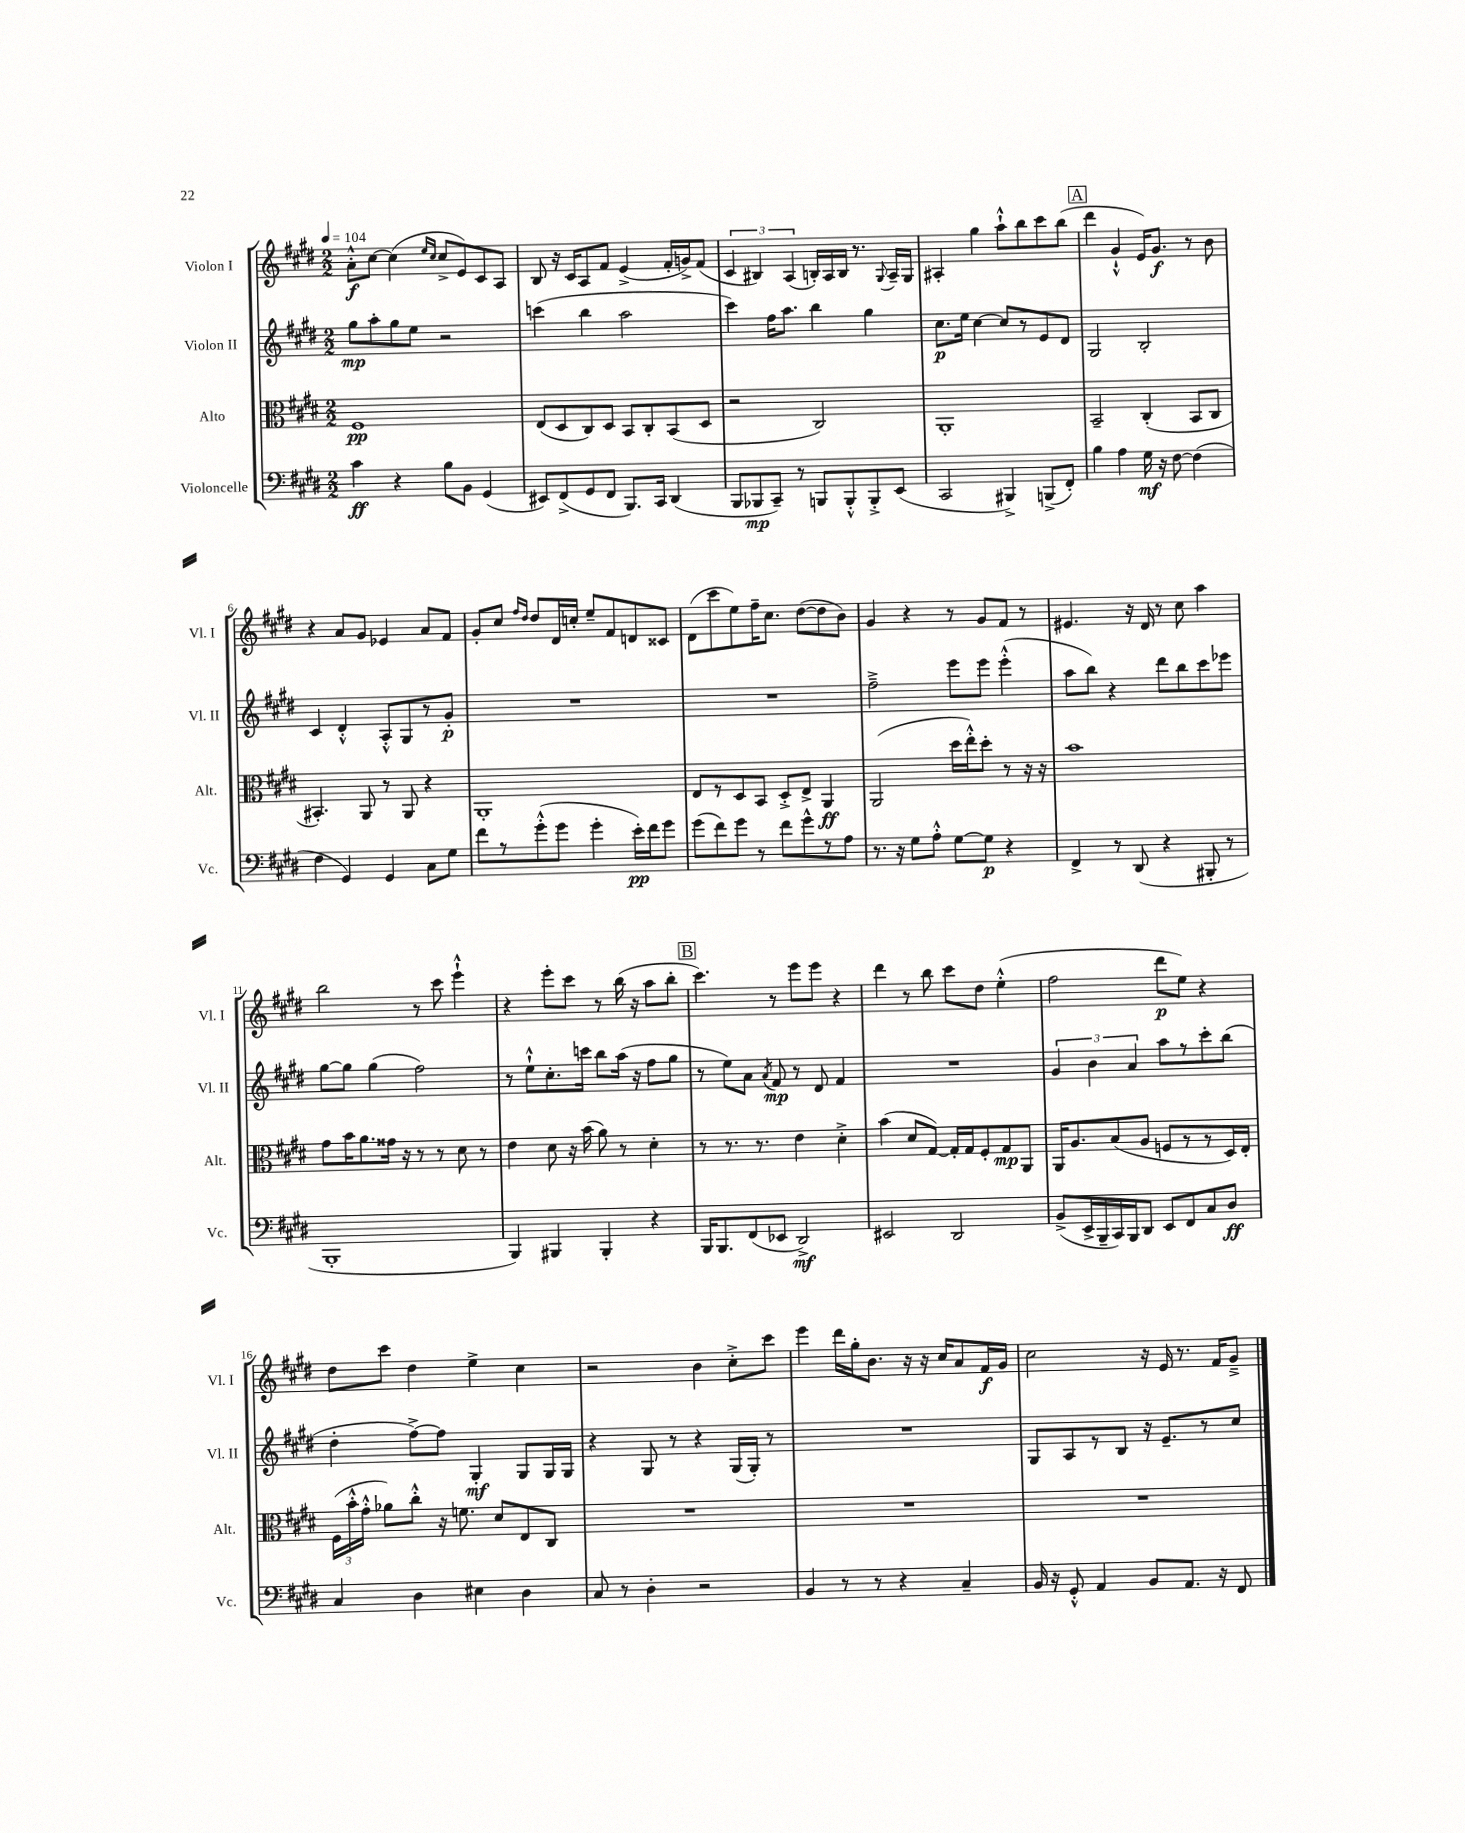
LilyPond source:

<<
\new StaffGroup <<
\new Staff = "s0" \with { instrumentName = "Violon I" shortInstrumentName = "Vl. I" } {
    \clef treble \key e \major \numericTimeSignature \time 2/2 \tempo 4 = 104
    \autoBeamOff a'8[-.-^\f cis''8]~ cis''4( \grace { e''16[ cis''16] } cis''8[-> e'8) cis'8 a8] |
    b8 r16 cis'16[ a8 fis'8] e'4->( fis'16[-. g'16->) fis'8]( |
    \tuplet 3/2 { cis'4 bis4) a4( } b16[-.) a16 b16] r8. \appoggiatura { gis8 } a16[-- gis16] |
    ais4-. gis''4 a''8[-!-^ b''8 cis'''8 b''8]( |
    \mark \markup { \box "A" } dis'''4 gis'4-!-^ e'16[) gis'8.]\f r8 b'8 |
    r4 a'8[ gis'8] ees'4 a'8[ fis'8] |
    gis'8[-. cis''8] \grace { fis''16[ dis''16] } dis''8[ dis'16 c''16]-. e''8[-- fis'8 d'8 cisis'8] |
    dis'8[( cis'''8 e''8) fis''16-- cis''8.] dis''8[~( dis''8 b'8]) |
    gis'4 r4 r8 gis'8[ fis'8] r8 |
    eis'4. r16 dis'16 r8 cis''8 a''4 |
    b''2 r8 cis'''8 e'''4-!-^ |
    r4 e'''8[-. cis'''8] r8 b''16( r16 a''8[ b''8]-. |
    \mark \markup { \box "B" } cis'''4.) r8 e'''8[ e'''8] r4 |
    dis'''4 r8 b''8 cis'''8[ dis''8] e''4-.-^( |
    fis''2 dis'''8[\p e''8]) r4 |
    dis''8[ cis'''8] dis''4 e''4-> cis''4 |
    r2 b'4 cis''8[-.-> cis'''8] |
    e'''4 dis'''16[ gis''16-. b'8.] r16 r16 cis''16[ a'8 fis'16\f gis'16] |
    cis''2 r16 e'16 r8. fis'16[ gis'8]---> \bar "|." |
}
\new Staff = "s1" \with { instrumentName = "Violon II" shortInstrumentName = "Vl. II" } {
    \clef treble \key e \major \numericTimeSignature \time 2/2
    \autoBeamOff gis''8[\mp a''8-. gis''8 e''8] r2 |
    c'''4( b''4 a''2 |
    cis'''4) fis''16[ a''8.] b''4 gis''4 |
    cis''8.[\p e''16] cis''4~ cis''8[ r8 e'8 dis'8] |
    \mark \markup { \box "A" } gis2 b2-. |
    cis'4 dis'4-.-^ a8[-.-^ gis8 r8 gis'8]-.\p |
    R1 |
    R1 |
    fis''2---> e'''8[ e'''8] e'''4-.-^( |
    a''8[ b''8]) r4 dis'''8[ b''8 cis'''8 ees'''8] |
    gis''8[~ gis''8] gis''4( fis''2) |
    r8 e''8[-!-^ cis''8.-. c'''16] b''8[ a''16]( r16 fis''8[ gis''8] |
    \mark \markup { \box "B" } r8 e''8[) a'8] \acciaccatura { a'8 } fis'8\mp r8 dis'8 fis'4 |
    R1 |
    \tuplet 3/2 { gis'4 b'4 a'4 } a''8[ r8 cis'''8-. b''8]( |
    dis''4-. fis''8[~->) fis''8] gis4-.\mf gis8[ gis16 gis16] |
    r4 gis8 r8 r4 gis16[( gis16]-.) r8 |
    R1 |
    gis8[ a8 r8 b8] r16 e'8.[-- r8 cis''8] \bar "|." |
}
\new Staff = "s2" \with { instrumentName = "Alto" shortInstrumentName = "Alt." } {
    \clef alto \key e \major \numericTimeSignature \time 2/2
    \autoBeamOff fis1\pp |
    e8[( dis8 cis8) dis8] b,8[ cis8-. b,8( dis8] |
    r2 cis2) |
    a,1-. |
    \mark \markup { \box "A" } b,2-- cis4-.( b,8[ cis8] |
    bis,4.-.) a,8 r8 a,8 r4 |
    a,1-. |
    e8[ r8 dis8 b,8] dis8[-.-> e8]-> a,4\ff |
    a,2( dis''16[ e''16-.-^) dis''8]-. r8 r16 r16 |
    b'1 |
    gis'8[ b'16 a'8. gisis'16] r16 r8 r8 dis'8 r8 |
    e'4 dis'8 r16 b'16( a'8) r8 dis'4-. |
    \mark \markup { \box "B" } r8 r8. r8. e'4 dis'4-.-> |
    b'4( dis'8[ gis8]~) gis16[-. gis16 fis8-. gis8\mp a,8] |
    a,16[ a8. b8( a8] f8[ r8 r8 dis16) e16]-. |
    \tuplet 3/2 { fis16[( b'16-.-^ gis'16]-.-^ } aes'8[) cis''8]-.-^ r16 f'8. dis'8[ e8 cis8] |
    R1 |
    R1 |
    R1 \bar "|." |
}
\new Staff = "s3" \with { instrumentName = "Violoncelle" shortInstrumentName = "Vc." } {
    \clef bass \key e \major \numericTimeSignature \time 2/2
    \autoBeamOff cis'4\ff r4 b8[ b,8] gis,4( |
    eis,8[) fis,8->( gis,8 fis,8] b,,8.[) cis,16] dis,4( |
    b,,8[ bes,,8\mp cis,8]--) r8 b,,8[ b,,8-.-^ b,,8-.-> e,8]( |
    cis,2 bis,,4->) b,,8[->( fis,8]-.) |
    \mark \markup { \box "A" } b4 a4 gis16\mf r16 fis8~ fis4( |
    fis4 gis,4) gis,4 cis8[ gis8] |
    fis'8[ r8 gis'8-.-^( gis'8] gis'4-. e'16[-.\pp) fis'16 gis'8] |
    gis'8[( fis'8) gis'8] r8 fis'8[ gis'8-^ r8 a8] |
    r8. r16 gis8[ a8]-.-^ gis8[~ gis8]\p r4 |
    fis,4-> r8 dis,8( r4 bis,,8-. r8 |
    b,,1-. |
    b,,4) bis,,4 bis,,4-. r4 |
    \mark \markup { \box "B" } b,,16[ b,,8. fis,8( ees,8] dis,2->\mf) |
    eis,2 dis,2 |
    b,8[->( e,16-> b,,16-- cis,16) b,,16 dis,8] e,8[ fis,8 cis8 dis8]\ff |
    cis4 dis4 eis4 dis4 |
    cis8 r8 dis4-. r2 |
    b,4 r8 r8 r4 cis4-- |
    b,16 r16 gis,8-.-^ a,4 b,8[ a,8.] r16 fis,8 \bar "|." |
}
>>
>>
